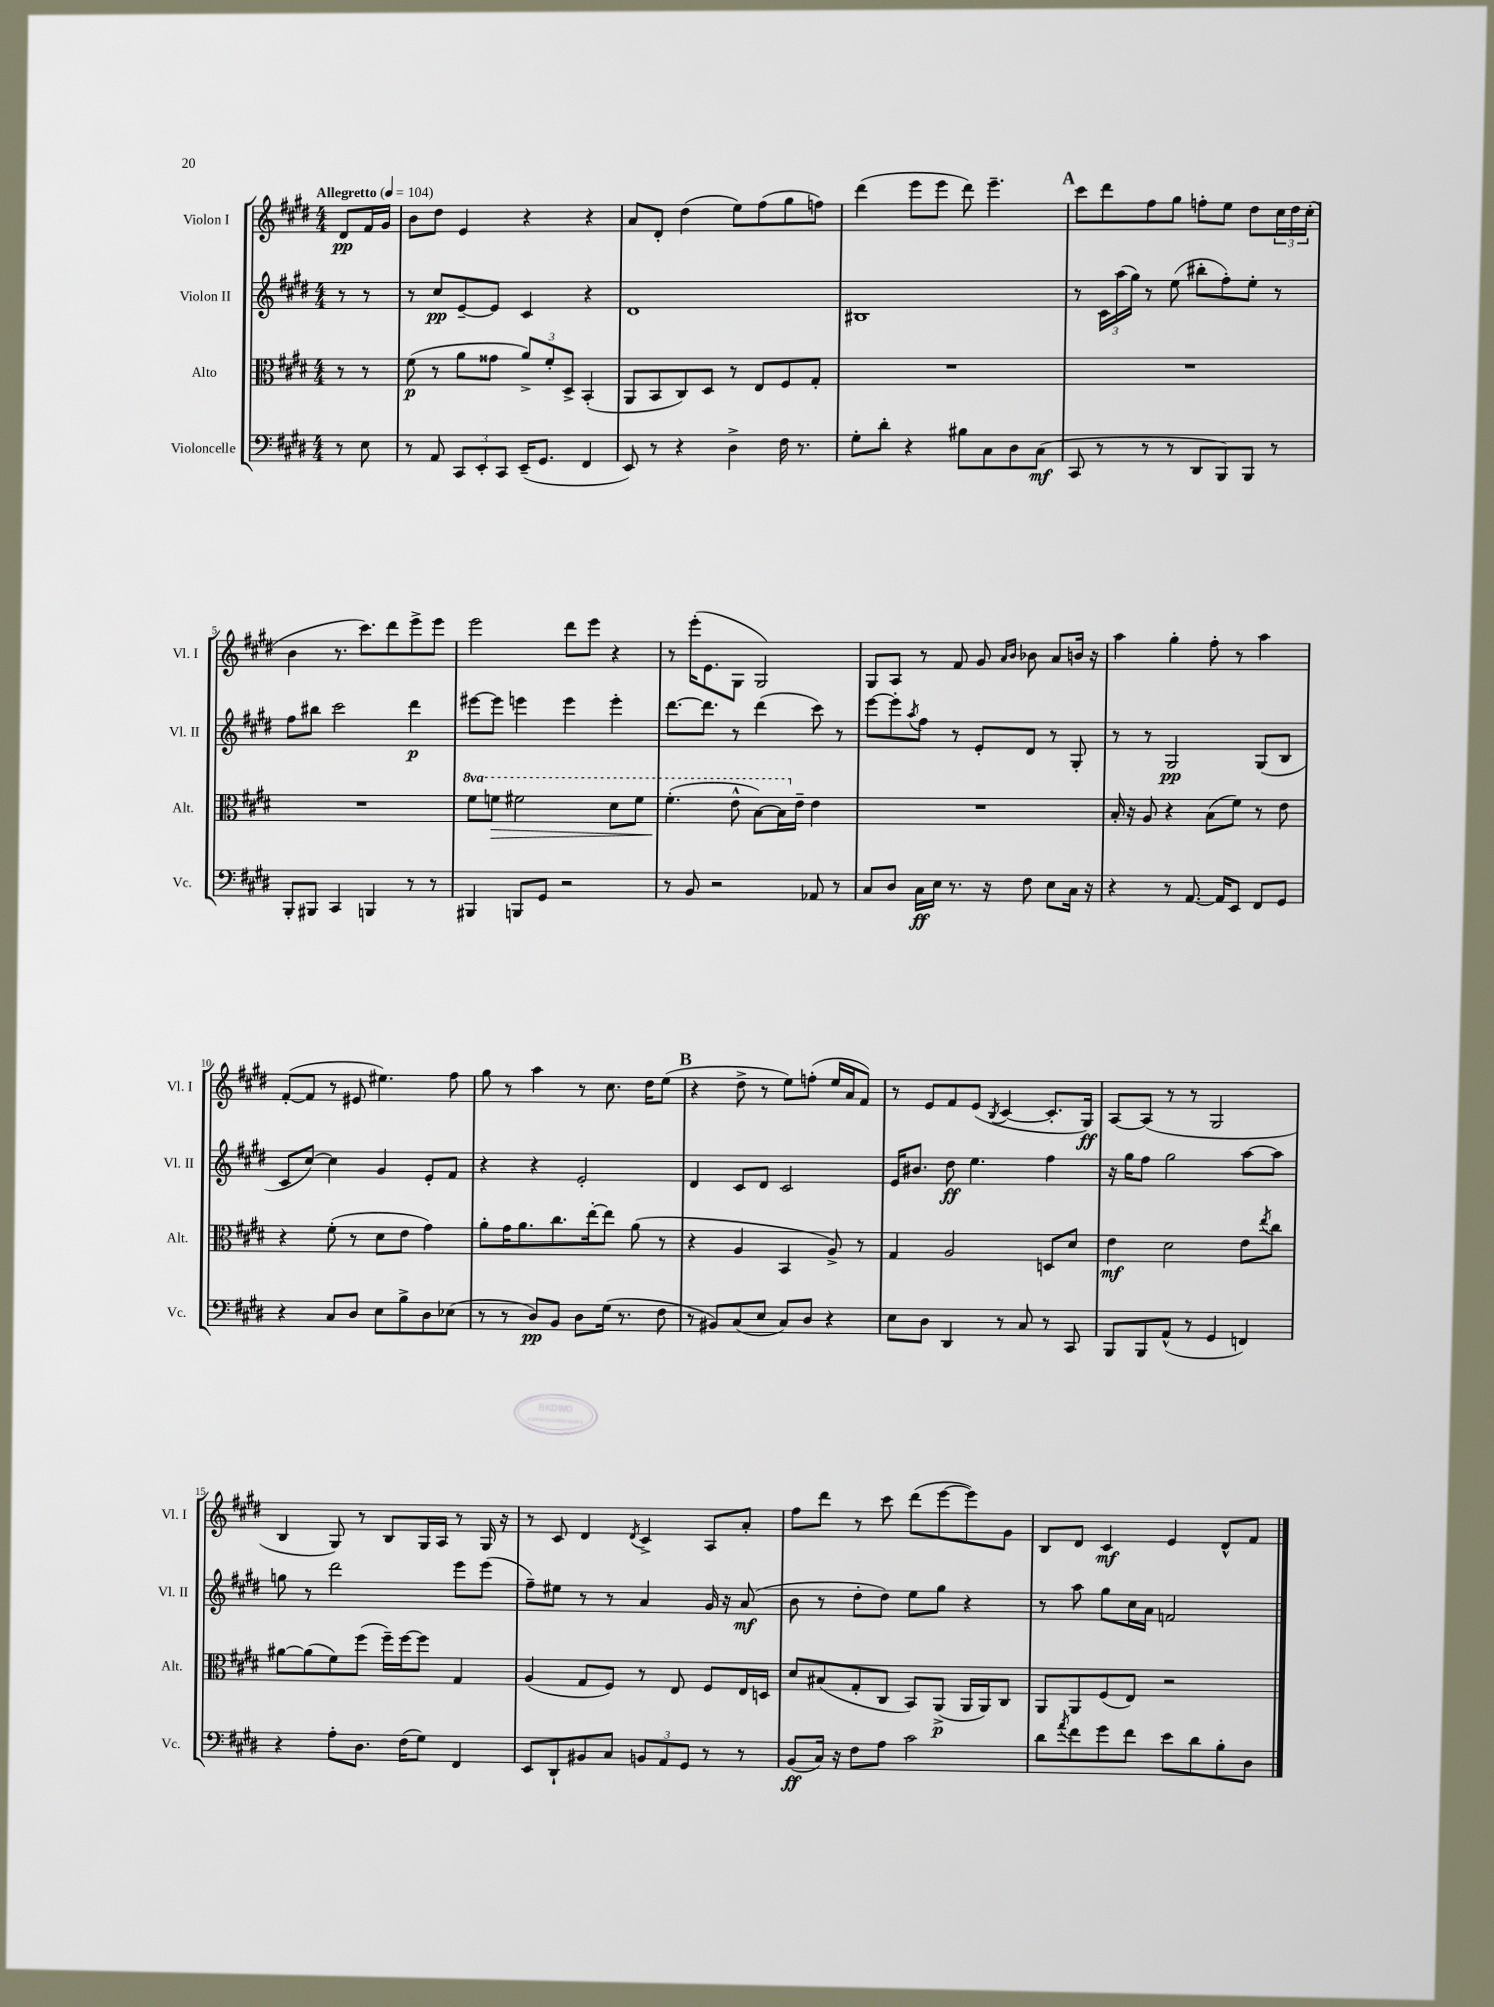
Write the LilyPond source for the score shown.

<<
\new StaffGroup <<
\new Staff = "s0" \with { instrumentName = "Violon I" shortInstrumentName = "Vl. I" } {
    \clef treble \key e \major \numericTimeSignature \time 4/4 \partial 4 \tempo "Allegretto" 4 = 104
    dis'8\pp fis'16 gis'16 |
    b'8 dis''8 e'4 r4 r4 |
    a'8 dis'8-. dis''4( e''8) fis''8( gis''8 f''8) |
    dis'''4( e'''8 e'''8 dis'''8) e'''4.-- |
    \mark \markup { \bold "A" } cis'''8 dis'''8 fis''8 gis''8 f''8-. e''8 dis''8 \tuplet 3/2 { cis''16 dis''16 cis''16-.( } |
    b'4 r8. cis'''8.) dis'''8 e'''8-> e'''8 |
    e'''2 dis'''8 e'''8 r4 |
    r8 e'''16-.( e'8. gis8 gis2) |
    gis8 a8 r8 fis'8 gis'8 \grace { a'16 b'16 } bes'8 a'8 b'16 r16 |
    a''4 gis''4-. fis''8-. r8 a''4 |
    fis'8~-.( fis'8 r8 eis'8 eis''4.) fis''8 |
    gis''8 r8 a''4 r8 cis''8. dis''16 e''8( |
    \mark \markup { \bold "B" } r4 dis''8-> r8 e''8) f''8-.( e''16 a'16 fis'8) |
    r8 e'8 fis'8 e'8( \acciaccatura { b8 } cis'4~ cis'8.-. gis16\ff) |
    a8~ a8( r8 r8 gis2 |
    b4 gis8) r8 b8 gis16 a16 r8 gis16 r16 |
    r8 cis'8 dis'4 \acciaccatura { dis'8 } cis'4-> a8 a'8-. |
    fis''8 dis'''8 r8 cis'''8 dis'''8( e'''8~ e'''8) gis'8 |
    b8 dis'8 cis'4\mf e'4 dis'8-^ fis'8 \bar "|." |
}
\new Staff = "s1" \with { instrumentName = "Violon II" shortInstrumentName = "Vl. II" } {
    \clef treble \key e \major \numericTimeSignature \time 4/4 \partial 4
    r8 r8 |
    r8 cis''8\pp e'8~-- e'8 cis'4 r4 |
    dis'1 |
    bis1 |
    \mark \markup { \bold "A" } r8 \tuplet 3/2 { cis'16 a''16( gis''16) } r8 e''8( bis''8-. fis''8-.) e''8-. r8 |
    fis''8 bis''8 cis'''2 dis'''4\p |
    eis'''8~ eis'''8 e'''4 e'''4 e'''4-. |
    dis'''8.~ dis'''8. r8 dis'''4( cis'''8) r8 |
    e'''8~ e'''8-. \acciaccatura { a''8 } fis''8 r8 e'8-. dis'8 r8 gis8-. |
    r8 r8 gis2\pp gis8( b8 |
    cis'8 cis''8~) cis''4 gis'4 e'8-. fis'8 |
    r4 r4 e'2-. |
    \mark \markup { \bold "B" } dis'4 cis'8 dis'8 cis'2 |
    e'16 bis'8. dis''8\ff e''4. fis''4 |
    r16 gis''16 fis''8 gis''2 a''8~ a''8 |
    g''8 r8 dis'''2 e'''8 e'''8( |
    fis''8--) eis''8 r8 r8 a'4 gis'16 r16 a'8\mf( |
    b'8 r8 dis''8-. dis''8) e''8 gis''8 r4 |
    r8 a''8 gis''8 cis''16 a'16 f'2 \bar "|." |
}
\new Staff = "s2" \with { instrumentName = "Alto" shortInstrumentName = "Alt." } {
    \clef alto \key e \major \numericTimeSignature \time 4/4 \set Staff.ottavationMarkups = #ottavation-simple-ordinals \partial 4
    r8 r8 |
    fis'8\p( r8 a'8 gisis'8 \tuplet 3/2 { a'8->) fis'8-. dis8-> } b,4-.( |
    a,8 b,8 cis8) dis8 r8 e8 fis8 gis8-. |
    R1 |
    \mark \markup { \bold "A" } R1 |
    R1 |
    \ottava #1 fis''8 f''8\> fis''2 dis''8 fis''8 |
    fis''4.-.\!( e''8-^ b'8~) b'16 \ottava #0 e'16-- e'4 |
    R1 |
    b16-. r16 a8 r4 b8( fis'8) r8 e'8 |
    r4 fis'8-.( r8 dis'8 e'8 gis'4) |
    a'8-. gis'16 a'8. cis''8. e''16~-. e''8 a'8( r8 |
    \mark \markup { \bold "B" } r4 a4 b,4 a8->) r8 |
    gis4 a2 d8 dis'8 |
    e'4\mf dis'2 e'8 \acciaccatura { e''8 } cis''8 |
    ais'8~ ais'8( fis'8) fis''8( fis''16--) fis''16~ fis''8 gis4 |
    a4( gis8 fis8) r8 e8 fis8 e16 d16 |
    dis'8 bis8( gis8-. cis8 b,8) a,8->\p( a,16 a,16) cis8 |
    a,8 a,8 fis8( e8) r2 \bar "|." |
}
\new Staff = "s3" \with { instrumentName = "Violoncelle" shortInstrumentName = "Vc." } {
    \clef bass \key e \major \numericTimeSignature \time 4/4 \partial 4
    r8 e8 |
    r8 a,8 \tuplet 3/2 { cis,8 e,8-. cis,8 } e,16--( gis,8. fis,4 |
    e,8) r8 r4 dis4-> fis16 r8. |
    gis8-. dis'8-. r4 bis8 cis8 dis8 cis8\mf( |
    \mark \markup { \bold "A" } cis,8 r8 r8 r8 dis,8 b,,8) b,,8 r8 |
    b,,8-. bis,,8 cis,4 b,,4 r8 r8 |
    bis,,4 b,,8 gis,8 r2 |
    r8 b,8 r2 aes,8 r8 |
    cis8 dis8 cis16\ff e16 r8. r16 fis8 e8 cis16 r16 |
    r4 r8 a,8.~ a,16 e,8 fis,8 gis,8 |
    r4 cis8 dis8 e8 b8-> dis8 ees8( |
    r8 r8 dis8\pp) b,8 dis8 gis16( r8. fis8 |
    \mark \markup { \bold "B" } r8 bis,8) cis8( e8 cis8) dis8 r4 |
    e8 dis8 dis,4 r8 cis8 r8 cis,8 |
    b,,8 b,,8 a,8-^( r8 gis,4 f,4) |
    r4 a8-. dis8. fis16( gis8) fis,4 |
    e,8 dis,8-! bis,8 cis8 \tuplet 3/2 { b,8 a,8 gis,8 } r8 r8 |
    b,8\ff( cis16) r16 fis8 a8 cis'2 |
    dis'8 \acciaccatura { a'8 } fis'8 gis'8 fis'8 e'8 dis'8 b8-. dis8 \bar "|." |
}
>>
>>
